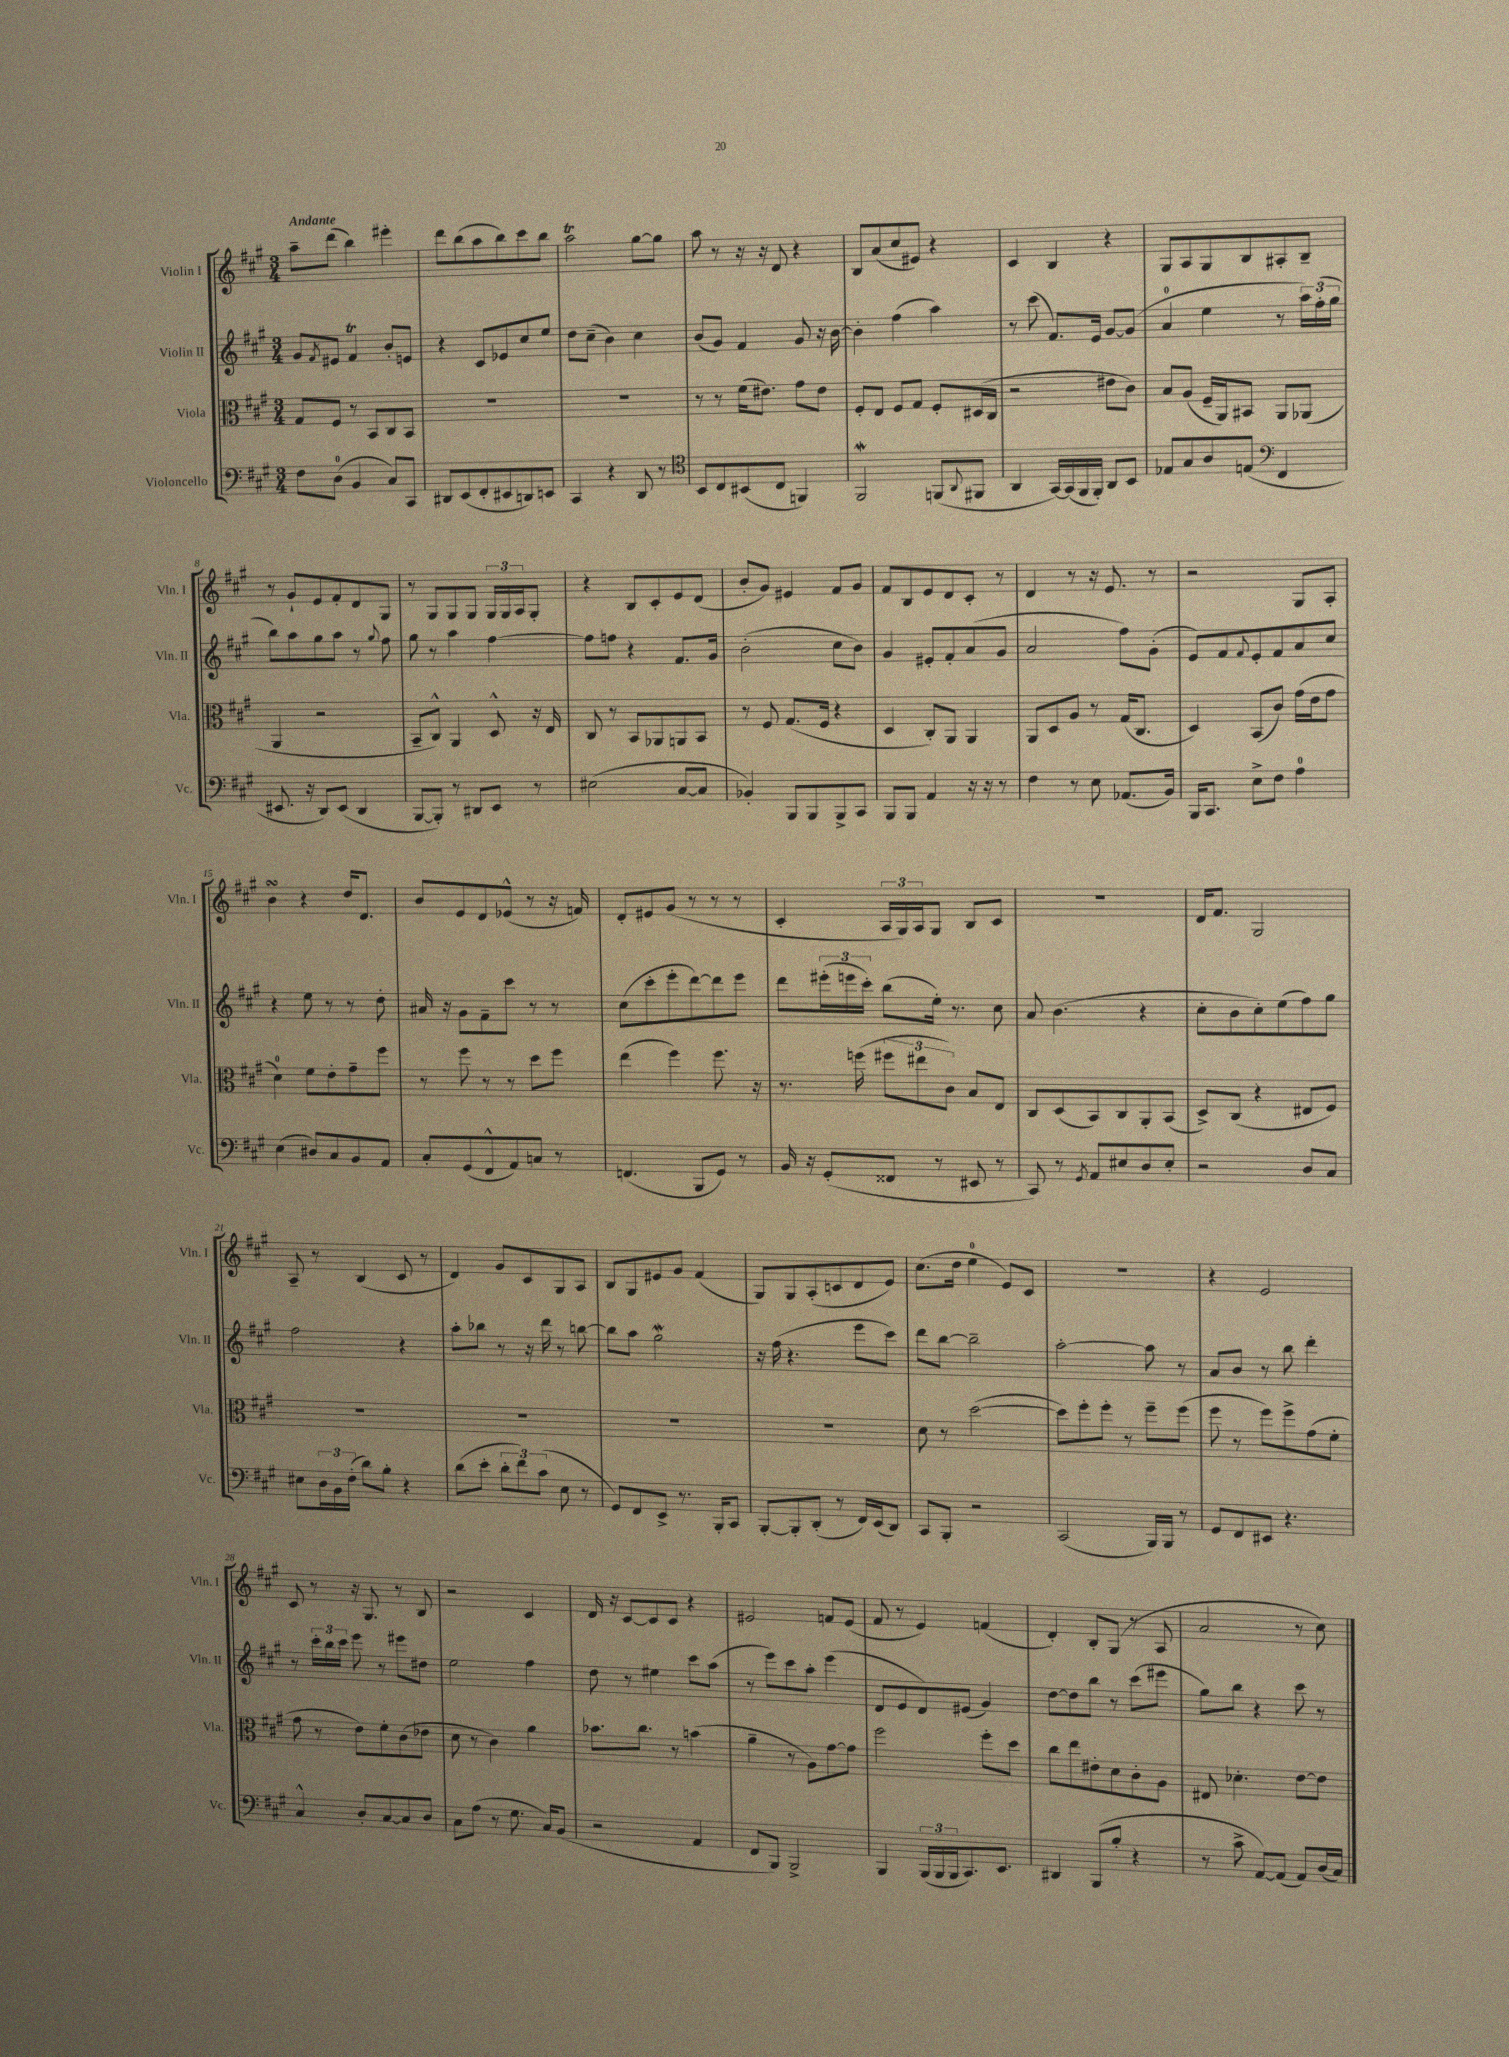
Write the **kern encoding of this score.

**kern	**kern	**kern	**kern
*part4	*part3	*part2	*part1
*staff4	*staff3	*staff2	*staff1
*I"Violoncello	*I"Viola	*I"Violin II	*I"Violin I
*I'Vc.	*I'Vla.	*I'Vln. II	*I'Vln. I
*clefF4	*clefC3	*clefG2	*clefG2
*k[f#c#g#]	*k[f#c#g#]	*k[f#c#g#]	*k[f#c#g#]
*M3/4	*M3/4	*M3/4	*M3/4
=1	=1	=1	=1
!	!	!	!LO:TX:a:B:t=Andante
8F#\L	8G#/L	8g#/L	8aa~\L
.	.	8qf#/	.
(8D\J	8F#/J	8e#X/J	(8ddd\J
4BB/	8r	4f#T/	4bb\)
.	8BB/L	.	.
8C#/L)	8C#/	8b'/L	4eee#X'\
8CC#/J	8BB/J	8en/J	.
=2	=2	=2	=2
8DD#X/L	2.r	4r	8ddd\L
(8EE/	.	.	(8bb\
8FF#'/	.	8c#/L	8aa\
8EE#X/	.	8e-X/	8bb\)
8DDn/)	.	8cc#/	8ccc#\
8EEn/J	.	8ee/J	8bb\J
=3	=3	=3	=3
4CC#/	2.r	8dd\L	2aaT\
.	.	(8cc#~\J	.
4r	.	4b\)	.
8DD/	.	4cc#\	[8gg#\L
8r	.	.	8gg#\J]
=4	=4	=4	=4
*clefC4	*	*	*
8BB/L	8r	(8b/L	8aa\
8C#/	8r	8g#/J)	8r
(8BB#X/	(16f#\KL	4f#/	16r
.	8.e#X\J)	.	16r
8C#/J	.	.	8d/
4FFn/)	8g#\L	8g#/	4r
.	8e#\J	16r	.
.	.	[16b\	.
=5	=5	=5	=5
2FF#W/	8F#'/L	4b'\]	8B/L
.	8E/J	.	(8a/
.	8F#/L	(4ff#\	8cc#/
.	8G#/J	.	8e#X/J)
(8FFn/L	8F#'/L	4aa\)	4r
8qqAA/	.	.	.
8FF#X/J	(16D#X/L	.	.
.	16C#/JJ	.	.
=6	=6	=6	=6
4AA/	2r	8r	4c#/
.	.	(8ccc#\	.
[16GG#/LL)	.	8.f#/L)	4B/
(16GG#/]	.	.	.
16FF#/	.	.	.
16FF#'/JJ)	.	16e/Jk	.
8AA/L	8e#X\L	[8g#/L	4r
8BB/J	8c#\J)	(8g#/J]	.
=7	=7	=7	=7
8E-X/L	8B/L	4a/	8G#/L
8G#/	(8A/J	.	8A/
8A/	16F#~/LL	4ee\	8G#/
.	16AA/J)	.	.
(8En/J	8BB#X/J	.	8B/
*clefF4	*	*	*
4FF#/	8AA/L	8r	8A#X'/
.	(8AA-X/J	24aa\LL)	8B~/J
.	.	(24ff#'\	.
.	.	24gg#\JJ	.
!!LO:LB:g=z
=8	=8	=8	=8
8.EE#X/	4AA/	8bb\L)	8r
.	.	8aa\	8g#`/L
16r	.	.	.
8DD/L)	2r	8gg#\	8e/
(8EE#/J	.	8aa\J	8f#'/
4DD/	.	8r	8d/
.	.	8qqgg#/	.
.	.	8ff#\	8G#/J
=9	=9	=9	=9
[8BBB/L	8BB~/L	8gg#\	8r
8BBB'/J])	8C#^^/J)	8r	8G#/L
8r	4AA/	4aa\	8G#/
8DD#X/L	.	.	8G#/J
8EE/J	8D^^/	[4ff#\	24G#/LL
.	.	.	24G#/
.	.	.	24A/J
8r	16r	.	8G#'/J
.	16E/	.	.
=10	=10	=10	=10
(2E#X\	8C#/	8ff#\L]	4r
.	8r	8ffn\J	.
.	8BB/L	4r	8B/L
.	8AA-X/	.	8c#'/
[8C#/L	8AAn/	8.f#/L	8e/
8C#/J]	8BB/J	.	(8d/J
.	.	16g#/Jk	.
=11	=11	=11	=11
4BB-X'/)	8r	(2b'\	8b'/L
.	8F#/	.	8g#/J)
8BBB/L	(8.G#/L	.	4e#X/
8BBB/	.	.	.
.	16F#/Jk	.	.
8BBB^/	4r	8cc#\L	8f#/L
8CC#/J	.	8b\J)	8g#/J
=12	=12	=12	=12
8BBB/L	4D/	4g#/	8f#/L
8BBB/J	.	.	8B/
4AA/	8C#'/L)	8e#X'/L	8e/
.	8AA/J	8f#'/	8d/
16r	4AA/	(8a/	8c#'/J
16r	.	.	.
8r	.	8g#/J	8r
=13	=13	=13	=13
4F#\	8AA/L	2a/	4d/
.	8D/	.	.
8r	8A/J	.	8r
8E\	8r	.	16r
.	.	.	8.e/
(8.AA-X/L	(16G#/KL	8ff#\L)	.
.	8.C#/J	.	.
.	.	(8g#'\J	8r
16BB/Jk)	.	.	.
=14	=14	=14	=14
16BBB/KL	4D/)	8e/L)	2r
8.CC#/J	.	.	.
.	.	8f#/	.
.	.	8qqf#/	.
8E^\L	(8BB/L	8e'/	.
8F#\J	8c#/J)	8f#/	.
4A\	(16g#\LL	8a/	8G#/L
.	16e\J	.	.
.	8g#\J	8cc#/J	8A'/J
!!LO:LB:g=z
=15	=15	=15	=15
(4E\	4d\)	4r	4bsSSS\
8D#X/L)	8f#\L	8ee\	4r
8C#/	8e'\	8r	.
8BB/	8g#~\	8r	16dd/KL
.	.	.	8.d/J
8AA/J	8ff#\J	8dd'\	.
=16	=16	=16	=16
8C#'/L	8r	16a#X/	8b/L
.	.	16r	.
(8GG#/	8ff#\	8g#\L	8e/
8FF#^^/	8r	8f#~\	8d/
8AA/)	8r	8ccc#\J	(8e-X^^/J
8Cn/J	8dd\L	8r	8r
8r	8ff#\J	8r	16r
.	.	.	16fn/)
=17	=17	=17	=17
(4.FFn/	(4ee\	(8cc#\L	8d'/L
.	.	8ccc#'\	8e#X/
.	4ff#\)	8eee'\	(8g#/J
8BBB/L	.	[8ddd\)	8r
8GG#/J)	8.ff#\	8ddd\]	8r
8r	.	8eee\J	8r
.	16r	.	.
=18	=18	=18	=18
16BB/	8.r	8ddd\L	4c#'/
16r	.	.	.
(8GG#'/L	.	(24eee#X'\L	.
.	.	24eeen\	.
.	(16ffn\	.	.
.	.	24ccc#'\JJ)	.
8FF##X/J	12ff#X\L	(8bb\L	24A/LL
.	.	.	24G#/)
.	12ee#X\	.	24A/J
8r	.	16ee'\Jk)	8G#/J
.	12c#\J)	.	.
.	.	8.r	.
8EE#X/	8B/L	.	8B/L
8r	8E/J	8cc#\	8c#/J
=19	=19	=19	=19
8CC#/)	8C#/L	8a/	2.r
8r	(8D/	(4.b\	.
8qGG#/	.	.	.
8AA/L	8BB/)	.	.
8E#X/	8C#/	.	.
8D/	8AA'/	4r	.
8E#'/J	(8BB/J	.	.
=20	=20	=20	=20
2r	8D^/L)	8cc#'\L	16d/KL
.	.	.	8.f#/J
.	(8C#/J	8b\	.
.	4r	8cc#'\)	2G#/
.	.	(8ee\	.
8D/L	8E#X/L	8ff#\)	.
8C#/J	8F#/J)	8gg#\J	.
!!LO:LB:g=z
=21	=21	=21	=21
8E#X\L	2.r	2ff#\	8A~/
24D\L	.	.	8r
24BB\	.	.	.
(24F#'\JJ	.	.	.
8d\L)	.	.	(4B/
8B'\J	.	.	.
4r	.	4r	8c#/
.	.	.	8r
=22	=22	=22	=22
(8d\L	2.r	8aa'\L	4d/)
8e'\J	.	8bb-X\J	.
12d'\L	.	8r	8g#/L
12f#\)	.	.	.
.	.	16r	8c#/
(12c#\J	.	.	.
.	.	16ddd\	.
8E\	.	8r	8G#/
8r	.	[8bbn\	8A/J
=23	=23	=23	=23
8GG#/L)	2.r	8bb\L]	8B/L
8FF#/	.	8aa\J	8G#/
8EE^/J	.	2gg#W\	8e#X/
8.r	.	.	8g#/J
.	.	.	(4f#/
16BBB'/KL	.	.	.
8CC#/J	.	.	.
=24	=24	=24	=24
[8BBB'/L	2.r	16r	8G#/L)
.	.	(16ff#\	.
8BBB'/]	.	4.r	8G#/
(8DD'/J	.	.	(8A'/
8r	.	.	8cn/
16FF#/LL)	.	8eee\L	8d/
(16EE/J	.	.	.
8DD/J)	.	8ccc#\J)	8e/J)
=25	=25	=25	=25
8CC#/L	8d\	8ddd\L	(8.cc#\L
8BBB'/J	8r	[8bb\J	.
.	.	.	16dd\Jk
2r	([2dd\	2bb~\]	4ee\
.	.	.	8e/L)
.	.	.	8c#/J
=26	=26	=26	=26
(2CC#/	8dd\L])	[2aa'\	2.r
.	8ff#'\	.	.
.	8ff#'\J	.	.
.	8r	.	.
16BBB/LL)	8ff#~\L	8aa\]	.
16BBB/JJ	.	.	.
8r	(8ff#\J	8r	.
=27	=27	=27	=27
8GG#/L	8ff#\	8a/L	4r
8FF#/	8r	8b/J	.
8EE#X/J	8ff#\L)	8r	2e/
4.r	8ff#^\	8bb\	.
.	(8g#\	4ddd'\	.
.	8f#'\J	.	.
!!LO:LB:g=z
=28	=28	=28	=28
4C#^^/	8g#\	8r	8c#/
.	8r	24ccc#'\LL	8r
.	.	24bb\	.
.	.	24ccc#\JJ	.
8D'/L	8e\L)	8eee\	16r
.	.	.	8.G#/
[8C#/	8f#'\	8r	.
8C#/]	(8c#\	8eee#X\L	8r
8D/J	8e-X\J	8dd#X\J	8B/
=29	=29	=29	=29
8C#\L	8d\	2ee\	2r
(8A\J	8r	.	.
8r	4c#\)	.	.
8.G#\	.	.	.
.	4a\	4ff#\	4c#/
16C#/KL)	.	.	.
(8BB/J	.	.	.
=30	=30	=30	=30
2r	8.b-X\L	8dd\	16d/
.	.	.	16r
.	.	8r	[8c#/L
.	8.cc#\J	.	.
.	.	4ee#X\	8c#/]
.	8r	.	8c#/J
4AA/	(4bn\	8ccc#\L	4r
.	.	(8aa\J	.
=31	=31	=31	=31
8FF#/L	4a~\	8r	2e#X/
8BBB/J)	.	8eee\L)	.
2BBB^/	8r	8ccc#\	.
.	8A\L)	8aa'\J	.
.	[8g#\	(4eee\	8fn/L
.	8g#\J]	.	(8e#/J
=32	=32	=32	=32
4BBB/	2ff#\	8d/L	8f#/
.	.	8e/	8r
(24BBB/LL	.	8d/)	4e/)
24BBB/	.	.	.
24BBB/J	.	.	.
8.CC#/)	.	(8e#X/J	.
.	8ff#'\L	4g#/)	(4fn/
8.EE/J	.	.	.
.	8dd\J	.	.
=33	=33	=33	=33
4DD#X/	8cc#\L	[8dd\L	4d'/)
.	8ee\	8dd\]	.
(8BBB/L	8e#X'\	8bb\J	8B'/L
8B'/J	8d\	8r	(8G#/J
4r	8c#'\	(8ccc#\L	8r
.	8A\J	8eee#X\J	8A/
=34	=34	=34	=34
8r	8E#X/	8gg#\L)	2a/
8c#^\	4.d-X'\	8bb\J	.
[8AA/L)	.	4r	.
(8AA/J]	.	.	.
8AA/L)	[8e\L	8ccc#\	8r
(16D/L	8e\J]	8r	8cc#\)
16C#/JJ)	.	.	.
==	==	==	==
*-	*-	*-	*-
